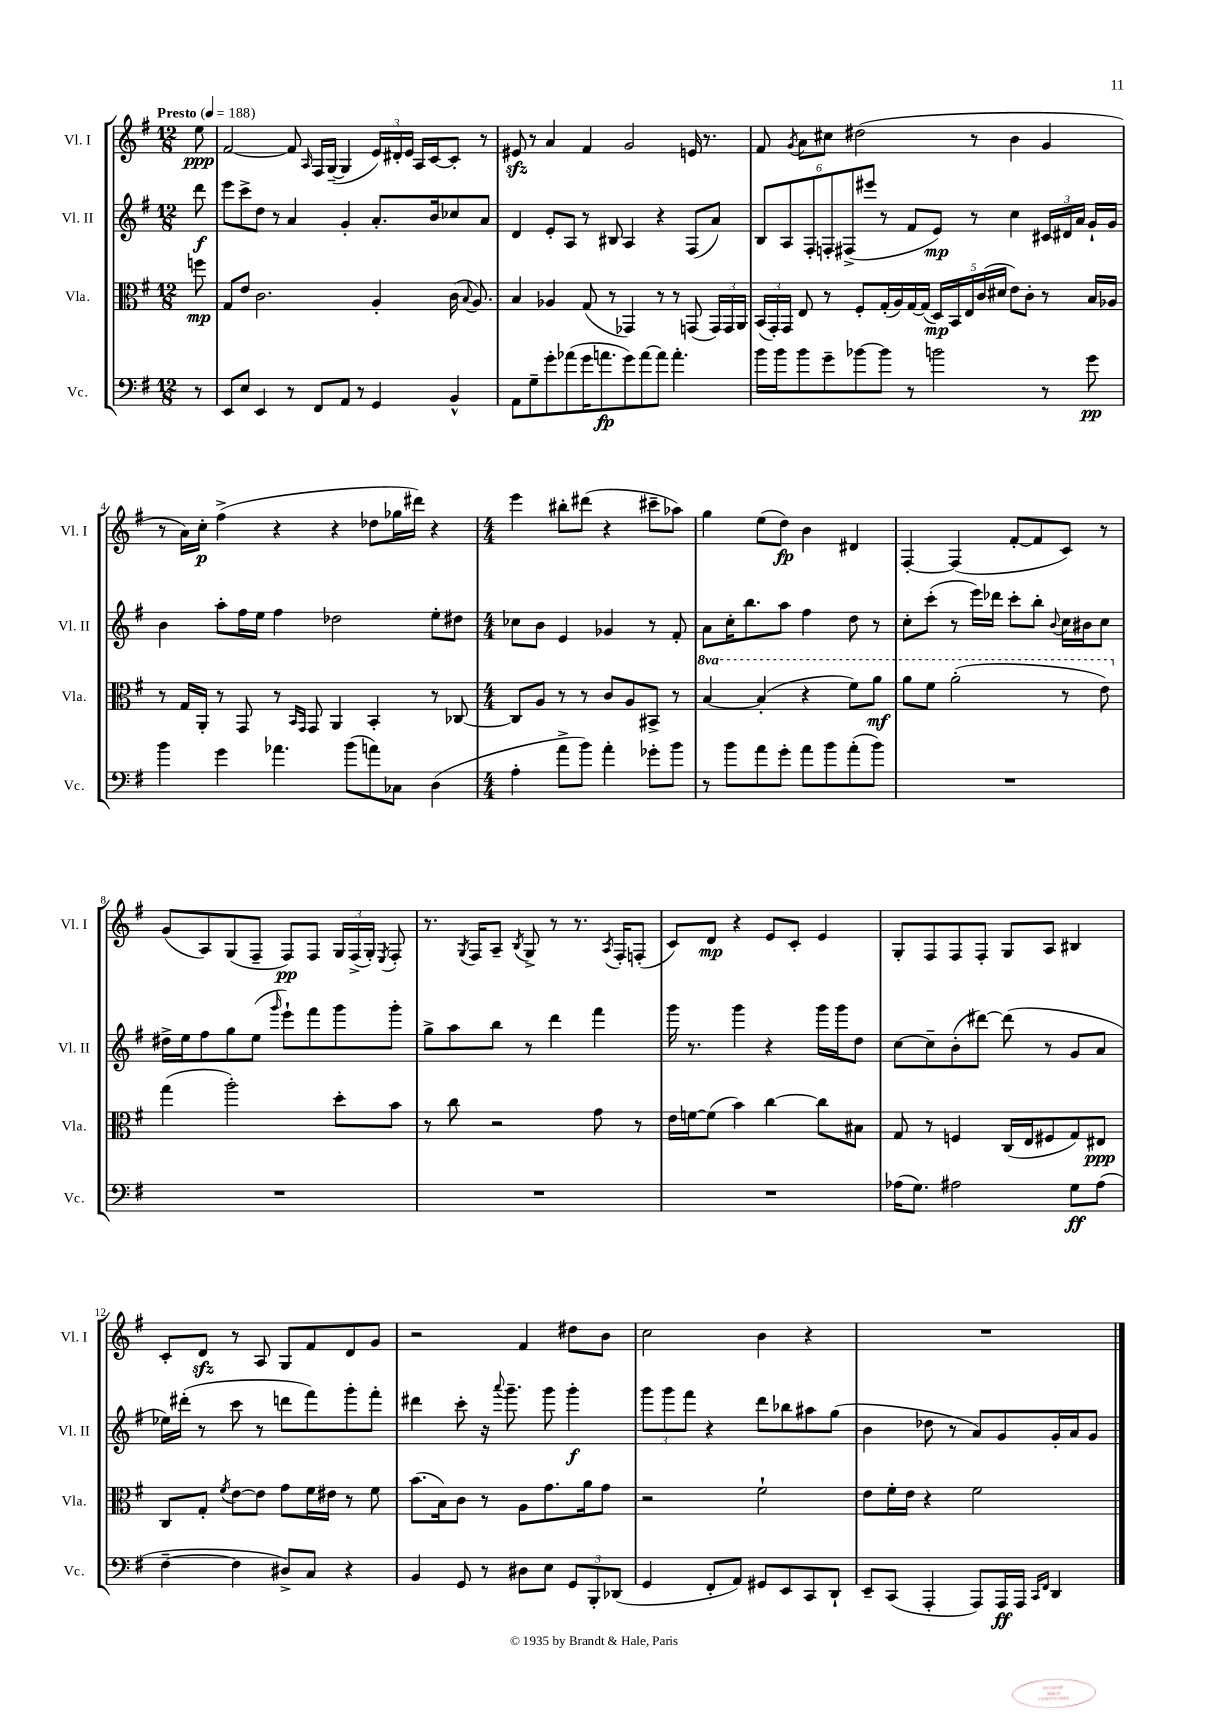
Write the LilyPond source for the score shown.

<<
\new StaffGroup <<
\new Staff = "s0" \with { instrumentName = "Vl. I" shortInstrumentName = "Vl. I" } {
    \clef treble \key g \major \numericTimeSignature \time 12/8 \partial 8 \tempo "Presto" 4 = 188
    \autoBeamOff e''8\ppp |
    fis'2~ fis'8 \grace { a16 } fis16[ g16]~--( g4 \tuplet 3/2 { e'16[) dis'16-. e'16] } a16[ c'16~ c'8]-. r8 |
    eis'8\sfz r8 a'4 fis'4 g'2 e'16 r8. |
    fis'8 \acciaccatura { g'8 } a'8[ cis''8] dis''2( r8 b'4 g'4 |
    r8 a'16[) c''16]-.\p fis''4->( r4 r4 des''8[ ges''16 dis'''16]) r4 |
    \numericTimeSignature \time 4/4 e'''4 bis''8[-. dis'''8]( r4 cis'''8[-- aes''8]) |
    g''4 e''8[( d''8]\fp) b'4 dis'4 |
    fis4~-. fis4( fis'8[~-. fis'8 c'8]) r8 |
    g'8[( a8) g8( fis8]-- fis8[\pp) fis8] \tuplet 3/2 { g16[ fis16->( g16]-.) } \acciaccatura { e8 } fis8-. |
    r8. \acciaccatura { g8 } fis16[ a8]-- \acciaccatura { b8 } g8-> r8 r8. \acciaccatura { a8 } fis16[-. f8]-.( |
    c'8[) d'8]\mp r4 e'8[ c'8]-. e'4 |
    g8[-. fis8 fis8 fis8]-. g8[ a8] bis4 |
    c'8[-. d'8]\sfz r8 a8 g8[ fis'8 d'8 g'8] |
    r2 fis'4 dis''8[ b'8] |
    c''2 b'4 r4 |
    R1 \bar "|." |
}
\new Staff = "s1" \with { instrumentName = "Vl. II" shortInstrumentName = "Vl. II" } {
    \clef treble \key g \major \numericTimeSignature \time 12/8 \partial 8
    \autoBeamOff d'''8\f |
    e'''8[ c'''8-> d''8] r8 a'4 g'4-. a'8.[-. b'16 ces''8 a'8] |
    d'4 e'8[-. a8] r8 bis8 a4 r4 fis8[( a'8]) |
    \tuplet 6/4 { b8[ a8 fis8-. f8-. fis8->( eis'''8] } r8 fis'8[ e'8]\mp) r8 c''4 \tuplet 3/2 { cis'16[ dis'16 a'16] } g'16[-! g'16] |
    b'4 a''8[-. fis''16 e''16] fis''4 des''2 e''8[-. dis''8] |
    \numericTimeSignature \time 4/4 ces''8[ b'8] e'4 ges'4 r8 fis'8-. |
    a'8[ c''16-. b''8. a''8] fis''4 d''8 r8 |
    c''8[-. c'''8]-.( r8 e'''16[) des'''16] c'''8[-. b''8]-. \appoggiatura { b'8 } c''16[ bis'16 c''8] |
    dis''16[-> e''16 fis''8 g''8 e''8]( \grace { g'''16 } e'''8[-!) fis'''8 g'''8 g'''8]-. |
    g''8[-> a''8 b''8] r8 d'''4 fis'''4 |
    g'''16 r8. g'''4 r4 g'''16[ g'''16 d''8] |
    c''8[~ c''8-- b'8-.( dis'''8]~) dis'''8( r8 g'8[ a'8] |
    ees''16[) dis'''16]-.( r8 c'''8 r8 d'''8[ fis'''8) g'''8-. fis'''8]-. |
    dis'''4 c'''8-. r16 \appoggiatura { a'''8 } g'''8.-- g'''8 g'''4-.\f |
    \tuplet 3/2 { g'''8[ g'''8 fis'''8] } r4 d'''8[ bes''8 ais''8 g''8]( |
    b'4 des''8 r8 a'8[) g'8 g'16-. a'16 g'8] \bar "|." |
}
\new Staff = "s2" \with { instrumentName = "Vla." shortInstrumentName = "Vla." } {
    \clef alto \key g \major \numericTimeSignature \time 12/8 \set Staff.ottavationMarkups = #ottavation-simple-ordinals \partial 8
    \autoBeamOff f''8\mp |
    g8[ e'8] c'2. a4-. c'16( \appoggiatura { b8 } a8.) |
    b4 aes4 g8( r8 ges,4) r8 r8 g,8( \tuplet 3/2 { g,16[) g,16 a,16] } |
    \tuplet 3/2 { b,16[( g,16-.) g,16] } e8 r8 fis8[-. g16-.( a16) g16~ g16]( \tuplet 5/4 { d16[\mp) b,16 e16 c'16( dis'16] } e'8[) c'8]-. r8 b16[ aes16] |
    r8 g16[ a,16]-. r8 g,8 r8 \grace { b,16[ g,16] } g,8 a,4 b,4-. r8 ces8~ |
    \numericTimeSignature \time 4/4 ces8[ a8] r8 r8 c'8[ a8 bis,8]-> r8 |
    \ottava #1 b'4~ b'4-.( r4 fis''8[) a''8]\mf |
    a''8[ fis''8] a''2-.( r8 e''8) \ottava #0 |
    g''4( a''2-.) d''8[-. b'8] |
    r8 c''8 r2 g'8 r8 |
    e'16[ f'16~ f'8]( b'4) c''4~ c''8[ bis8] |
    g8 r8 f4 c16[( e16 fis8 g8) eis8]\ppp |
    c8[ g8]-. \acciaccatura { fis'8 } e'8[~ e'8] g'8[ fis'16 eis'16] r8 fis'8 |
    b'8.[( b16) c'8] r8 a8[ g'8. a'16 g'8] |
    r2 fis'2-! |
    e'8[ fis'16-. e'16] r4 fis'2 \bar "|." |
}
\new Staff = "s3" \with { instrumentName = "Vc." shortInstrumentName = "Vc." } {
    \clef bass \key g \major \numericTimeSignature \time 12/8 \partial 8
    \autoBeamOff r8 |
    e,8[ e8] e,4 r8 fis,8[ a,8] r8 g,4 b,4-^ |
    a,8[ g8-- g'8-. aes'8( g'16 a'8.\fp g'8) a'8~ a'8] a'4.-. |
    b'16[ b'16 b'8 g'8-- bes'8~ bes'8] r8 b'2 r8 g'8\pp |
    b'4 g'4 aes'4. b'8[( a'8) ces8] d4( |
    \numericTimeSignature \time 4/4 a4-. a'8[-> b'8]) a'4-. ges'8[-. b'8] |
    r8 b'8[ a'8 g'8]-. a'8[ b'8 a'8-.( b'8]) |
    R1 |
    R1 |
    R1 |
    R1 |
    aes16[( g8.]) ais2 g8[\ff ais8]( |
    fis4~-- fis4 dis8[->) c8] r4 |
    b,4 g,8 r8 dis8[ e8] \tuplet 3/2 { g,8[ b,,8-. des,8]( } |
    g,4 fis,8[-. a,8]) gis,8[ e,8 c,8 d,8]-! |
    e,8[-- c,8]( a,,4-. a,,8[) a,,16\ff a,,16] \grace { c,16[ fis,16] } d,4 \bar "|." |
}
>>
>>
